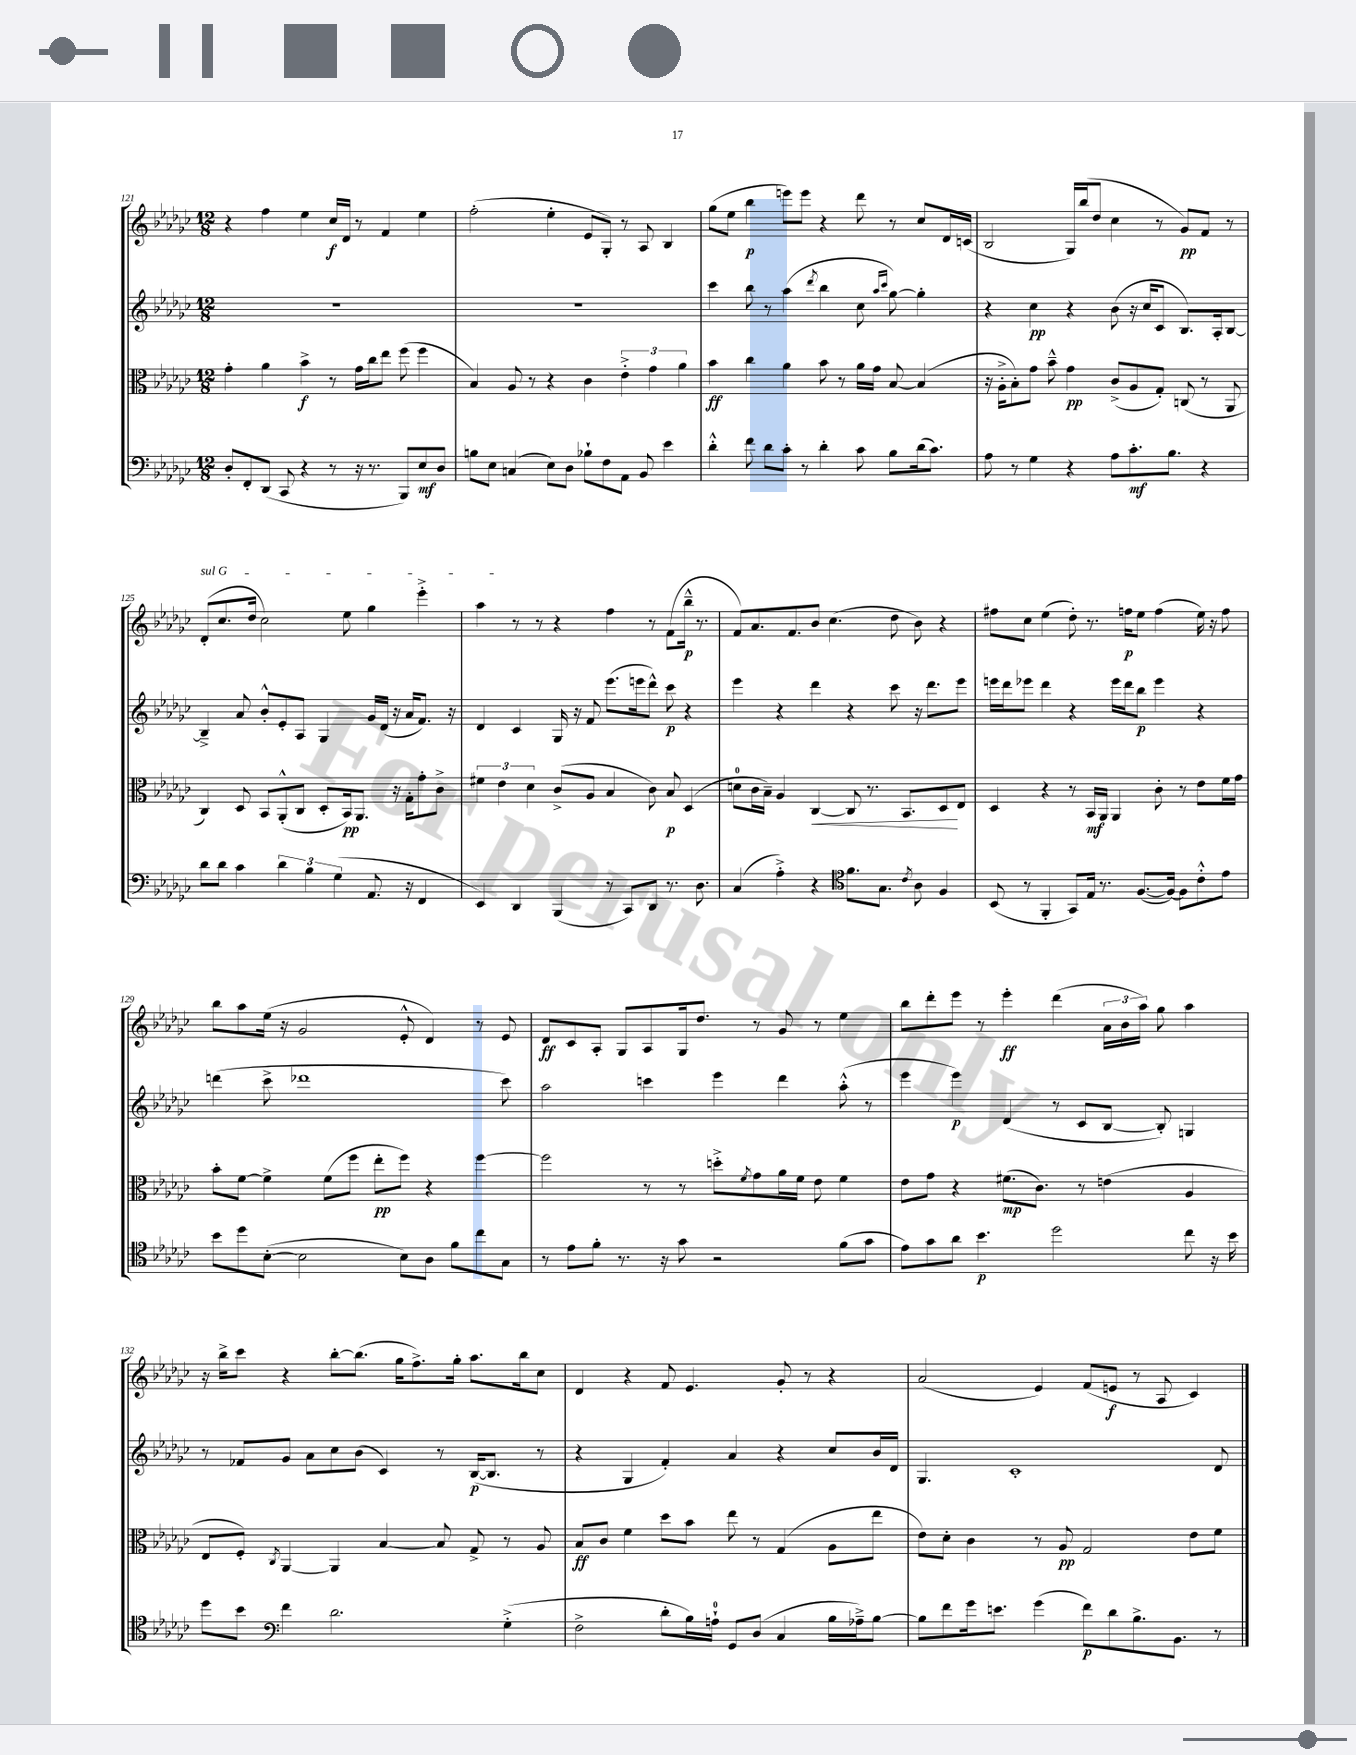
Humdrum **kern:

**kern	**dynam	**kern	**dynam	**kern	**dynam	**kern	**dynam
*part4	*part4	*part3	*part3	*part2	*part2	*part1	*part1
*staff4	*staff4	*staff3	*staff3	*staff2	*staff2	*staff1	*staff1
*clefF4	*	*clefC3	*	*clefG2	*	*clefG2	*
*k[b-e-a-d-g-c-]	*	*k[b-e-a-d-g-c-]	*	*k[b-e-a-d-g-c-]	*	*k[b-e-a-d-g-c-]	*
*M12/8	*	*M12/8	*	*M12/8	*	*M12/8	*
=121	=121	=121	=121	=121	=121	=121	=121
8D-'/L	.	4g-'\	.	1.r	.	4r	.
8FF'/	.	.	.	.	.	.	.
(8DD-/J	.	4a-\	.	.	.	4ff\	.
8CC-/	.	.	.	.	.	.	.
4r	.	4b-^\	f	.	.	4ee-\	.
8r	.	8r	.	.	.	16cc-/LL	f
.	.	.	.	.	.	16d-/JJ	.
16r	.	16g-\LL	.	.	.	8r	.
8.r	.	16cc-\J	.	.	.	.	.
.	.	8ee-\J	.	.	.	4f/	.
8BBB-/L)	.	(8ff\	.	.	.	.	.
8E-/	mf	4ff\	.	.	.	4ee-\	.
8D-/J	.	.	.	.	.	.	.
=122	=122	=122	=122	=122	=122	=122	=122
8Bn\L	.	4B-/)	.	1.r	.	(2ff'\	.
8E-\J	.	.	.	.	.	.	.
(4Cn/	.	8A-/	.	.	.	.	.
.	.	8r	.	.	.	.	.
8E-\L)	.	4r	.	.	.	4ee-'\	.
8D-\J	.	.	.	.	.	.	.
8B-X`\L	.	4c-\	.	.	.	8e-/L	.
8F\	.	.	.	.	.	8G-'/J)	.
8AA-\J	.	6e-'^\	.	.	.	8r	.
8BB-/	.	.	.	.	.	8A-/	.
.	.	6g-\	.	.	.	.	.
4e-\	.	.	.	.	.	4B-/	.
.	.	6a-\	.	.	.	.	.
=123	=123	=123	=123	=123	=123	=123	=123
4d-'^^\	.	4b-\	ff	4ccc-\	.	(8gg-\L	.
.	.	.	.	.	.	8ee-\J	.
8f\	.	4cc-\	.	8bb-\	.	4bb-\	p
8d-\L	.	.	.	8r	.	.	.
8c-'\J	.	4a-\	.	(4aa-\	.	8eeen\L)	.
8r	.	.	.	.	.	8eee\J	.
.	.	.	.	8qddd-/	.	.	.
4d-'\	.	8b-\	.	4bb-\	.	4r	.
.	.	8r	.	.	.	.	.
8c-\	.	16a-\LL	.	8cc-\	.	8ddd-\	.
.	.	16g-\JJ	.	.	.	.	.
.	.	.	.	16qqaa-/LL	.	.	.
.	.	.	.	16qqccc-/JJ	.	.	.
8B-\L	.	[8B-/	.	[8gg-\)	.	8r	.
(16d-\k	.	(4B-/]	.	4gg-'\]	.	8cc-/L	.
8.c-\J)	.	.	.	.	.	.	.
.	.	.	.	.	.	16d-/L	.
.	.	.	.	.	.	(16cn/JJ	.
=124	=124	=124	=124	=124	=124	=124	=124
8A-\	.	16r	.	4r	.	2B-/	.
.	.	16A-'^\KL	.	.	.	.	.
8r	.	8B-'\)	.	.	.	.	.
4G-\	.	8g-\J	.	4cc-\	pp	.	.
.	.	8b-~^^\	.	.	.	.	.
4r	.	4g-\	pp	4r	.	16G-/LL)	.
.	.	.	.	.	.	(16bb-/J	.
.	.	.	.	.	.	8dd-/J	.
8A-\L	.	(8c-^/L	.	(8b-\	.	4cc-\	.
8.c-'\	mf	8A-/	.	16r	.	.	.
.	.	.	.	16cc-/KL	.	.	.
.	.	8G-'/J)	.	8c-/J	.	8r	.
8.B-\J	.	.	.	.	.	.	.
.	.	(8Cn/	.	8.B-/L)	.	8g-/L)	pp
4r	.	8r	.	.	.	8f/J	.
.	.	.	.	16A-'/k	.	.	.
.	.	8AA-/	.	[8B-/J	.	8r	.
!!LO:LB:g=z
=125	=125	=125	=125	=125	=125	=125	=125
!	!	!	!	!	!	!LO:TX:a:i:t=sul G	!
8d-\L	.	4C-/)	.	4B-~^/]	.	(8d-'/L	.
8d-\J	.	.	.	.	.	8.cc-/	.
4c-\	.	8D-/	.	8a-/	.	.	.
.	.	.	.	.	.	16dd-/Jk	.
.	.	8BB-/L	.	8b-'^^/L	.	2cc-\)	.
6d-\	.	(8AA-'^^/	.	8e-'/	.	.	.
.	.	8C-/J	.	8A-/J	.	.	.
6B-\	.	.	.	.	.	.	.
.	.	8D-'/L	.	4G-/	.	.	.
(6G-\	.	.	.	.	.	.	.
.	.	16BB-/k)	pp	.	.	8ee-\	.
.	.	8.AA-/J	.	.	.	.	.
8.AA-/	.	.	.	16g-/LL	.	4gg-\	.
.	.	.	.	(16d-/JJ	.	.	.
.	.	16r	.	16r	.	.	.
16r	.	16G-'\KL	.	16a-/KL	.	.	.
4FF/	.	8g-'\	.	8.f/J)	.	4eee-'^\	.
.	.	8c-^\J	.	.	.	.	.
.	.	.	.	16r	.	.	.
=126	=126	=126	=126	=126	=126	=126	=126
4EE-/)	.	6f#X\	.	4d-/	.	4aa-\	.
.	.	6e-\	.	.	.	.	.
4DD-/	.	.	.	4c-/	.	8r	.
.	.	6d-\	.	.	.	.	.
.	.	.	.	.	.	8r	.
(4BBB-/	.	(8c-^/L	.	16G-/	.	4r	.
.	.	.	.	16r	.	.	.
.	.	8A-/J	.	8f/	.	.	.
8r	.	4B-/	.	(8.eee-\L	.	4ff\	.
8CC-/L)	.	.	.	.	.	.	.
.	.	.	.	16eeen\k	.	.	.
8DD-/J	.	8c-\)	.	8ddd-^^\J)	.	8r	.
8.r	.	8B-/	p	8ccc-\	p	(8f\L	.
.	.	(4D-/	.	4r	.	16bb-~^^\Jk	p
8.D-\	.	.	.	.	.	8.r	.
=127	=127	=127	=127	=127	=127	=127	=127
(4C-/	.	8dn\L	.	4eee-\	.	8f/L)	.
.	.	16c-\L	.	.	.	8.a-/	.
.	.	16B-~\JJ)	.	.	.	.	.
4A-'^\)	.	4A-/	.	4r	.	.	.
.	.	.	.	.	.	8.f/	.
!	!	!	!LO:HP:b	!	!	!	!
4r	.	[4C-/	<	4ddd-\	.	8b-/J	.
.	.	.	.	.	.	(4.cc-\	.
*clefC4	*	*	*	*	*	*	*
8.f\L	.	8C-/]	.	4r	.	.	.
.	.	8.r	.	.	.	.	.
8.G-\J	.	.	.	.	.	.	.
.	.	.	.	8ccc-\	.	8dd-\	.
.	.	8.BB-/L	.	.	.	.	.
8qc-/	.	.	.	.	.	.	.
8A-\	.	.	.	16r	.	8b-\)	.
.	.	.	.	8.ddd-\L	.	.	.
4F/	.	8D-/	.	.	.	4r	.
.	.	8E-/J	[	8eee-\J	.	.	.
=128	=128	=128	=128	=128	=128	=128	=128
(8BB-/	.	4D-/	.	16eeen\LL	.	8ff#X\L	.
.	.	.	.	16ddd-\J	.	.	.
8r	.	.	.	8eee-X\J	.	8cc-\J	.
4FF'/	.	4r	.	4ddd-\	.	(4ee-\	.
8GG-/L)	.	8r	.	4r	.	8dd-'\)	.
16E-/Jk	.	16BB-/LL	mf	.	.	8.r	.
8.r	.	16AA-/JJ	.	.	.	.	.
.	.	4AA-/	.	16eee-\LL	.	.	.
.	.	.	.	16ddd-\J	.	16ffn\KL	p
([8.F/L	.	.	.	8bb-\J	p	8ee-\J	.
.	.	8c-'\	.	4eee-\	.	(4ff\	.
16F/Jk_)	.	.	.	.	.	.	.
8F\L]	.	8r	.	.	.	.	.
8c-'^^\	.	8e-\L	.	4r	.	16ee-\)	.
.	.	.	.	.	.	16r	.
8e-\J	.	16f\L	.	.	.	8ff\	.
.	.	16g-\JJ	.	.	.	.	.
!!LO:LB:g=z
=129	=129	=129	=129	=129	=129	=129	=129
8b-\L	.	8b-'\L	.	(4dddn\	.	8bb-\L	.
8dd-\	.	[8f\J	.	.	.	8aa-\	.
([8B-'\J	.	4f^\]	.	8ccc-^\	.	(16ee-\Jk	.
.	.	.	.	.	.	16r	.
2B-\]	.	.	.	1ddd-X	.	2g-/	.
.	.	(8f\L	.	.	.	.	.
.	.	8ff\J	.	.	.	.	.
.	.	8ee-'\L	pp	.	.	.	.
8B-\L)	.	8ff\J)	.	.	.	8e-'^^/	.
8A-\J	.	4r	.	.	.	4d-/)	.
8f\L	.	.	.	.	.	.	.
8cc-\	.	[4ff\	.	.	.	8r	.
8G-\J	.	.	.	8ccc-\)	.	8e-/	.
=130	=130	=130	=130	=130	=130	=130	=130
8r	.	2ff\]	.	2aa-\	.	8d-/L	ff
8e-\L	.	.	.	.	.	8c-/	.
8f'\J	.	.	.	.	.	8A-'/J	.
8.r	.	.	.	.	.	8G-/L	.
.	.	8r	.	4cccn\	.	8A-/	.
16r	.	.	.	.	.	.	.
8g-\	.	8r	.	.	.	16G-/k	.
.	.	.	.	.	.	8.dd-/J	.
2r	.	8ddn'^\L	.	4eee-\	.	.	.
.	.	8qf/	.	.	.	.	.
.	.	8g-\	.	.	.	8r	.
.	.	16a-\L	.	4ddd-\	.	8g-/	.
.	.	16f\JJ	.	.	.	.	.
.	.	8e-\	.	.	.	8r	.
(8f\L	.	4f\	.	(8aa-'^^\	.	4ee-\	.
8g-\J	.	.	.	8r	.	.	.
=131	=131	=131	=131	=131	=131	=131	=131
8e-\L)	.	8e-\L	.	4eee-\	.	8bb-\L	.
8g-\	.	8g-\J	.	.	.	8ddd-'\	.
8a-\J	.	4r	.	4eee-\)	p	8eee-\J	.
4.b-\	p	.	.	.	.	8r	.
.	.	(8.f#X\L	mp	(4d-/	.	4eee-'\	ff
.	.	8.c-\J)	.	.	.	.	.
2dd-\	.	.	.	8r	.	(4ddd-\	.
.	.	8r	.	8c-/L	.	.	.
.	.	(4en\	.	[8B-/J	.	24a-\LL	.
.	.	.	.	.	.	24b-\	.
.	.	.	.	.	.	24aa-\JJ)	.
.	.	.	.	8B-'/])	.	8gg-\	.
8cc-\	.	4A-/	.	4Gn/	.	4aa-\	.
16r	.	.	.	.	.	.	.
16b-\	.	.	.	.	.	.	.
!!LO:LB:g=z
=132	=132	=132	=132	=132	=132	=132	=132
8dd-\L	.	8E-/L	.	8r	.	16r	.
.	.	.	.	.	.	16bb-^\KL	.
8b-\J	.	8F'/J)	.	8f-X/L	.	8ccc-\J	.
*clefF4	*	*	*	*	*	*	*
.	.	8qC-/	.	.	.	.	.
4f\	.	[4AA-/	.	8g-/J	.	4r	.
.	.	.	.	8a-\L	.	.	.
2.d-\	.	4AA-/]	.	8cc-\	.	[8bb-'\L	.
.	.	.	.	(8b-\J	.	(8.bb-\J]	.
.	.	[4B-/	.	4c-/)	.	.	.
.	.	.	.	.	.	16gg-\KL	.
.	.	.	.	.	.	8.ff^\)	.
.	.	8B-/]	.	8r	.	.	.
.	.	.	.	.	.	16gg-'\Jk	.
.	.	8G-^/	.	([16B-/KL	p	8.aa-\L	.
.	.	.	.	8.B-/J]	.	.	.
(4G-'^\	.	8r	.	.	.	.	.
.	.	.	.	.	.	16bb-\k	.
.	.	8A-/	.	8r	.	8cc-\J	.
=133	=133	=133	=133	=133	=133	=133	=133
2F^\	.	8B-/L	ff	4r	.	4d-/	.
.	.	8c-/J	.	.	.	.	.
.	.	4f\	.	4G-/	.	4r	.
8d-'\L	.	8dd-\L	.	4f'/)	.	8f/	.
16B-\L)	.	8b-\J	.	.	.	4.e-/	.
16An`\JJ	.	.	.	.	.	.	.
8GG-/L	.	8ee-\	.	4a-/	.	.	.
(8D-/J	.	8r	.	.	.	.	.
4C-/	.	(4G-/	.	4r	.	8g-'/	.
.	.	.	.	.	.	8r	.
16B-\LL	.	8A-\L	.	8cc-/L	.	4r	.
16A-X~^\J)	.	.	.	.	.	.	.
[8B-\J	.	8ee-\J	.	16b-/L	.	.	.
.	.	.	.	16d-/JJ	.	.	.
=134	=134	=134	=134	=134	=134	=134	=134
8B-\L]	.	8e-\L)	.	4.G-/	.	(2a-/	.
8f\	.	8d-'\J	.	.	.	.	.
16g-\k	.	4c-\	.	.	.	.	.
8.en\J	.	.	.	.	.	.	.
.	.	.	.	1c-'	.	.	.
(4g-\	.	8r	.	.	.	4e-/)	.
.	.	8A-/	pp	.	.	.	.
8f\L)	p	2G-/	.	.	.	(8f/L	.
8d-\	.	.	.	.	.	8en/J	f
8.B-^\	.	.	.	.	.	8r	.
.	.	.	.	.	.	8A-/	.
8.BB-\J	.	.	.	.	.	.	.
.	.	8e-\L	.	.	.	4c-/)	.
8r	.	8f\J	.	8d-/	.	.	.
==	==	==	==	==	==	==	==
*-	*-	*-	*-	*-	*-	*-	*-
